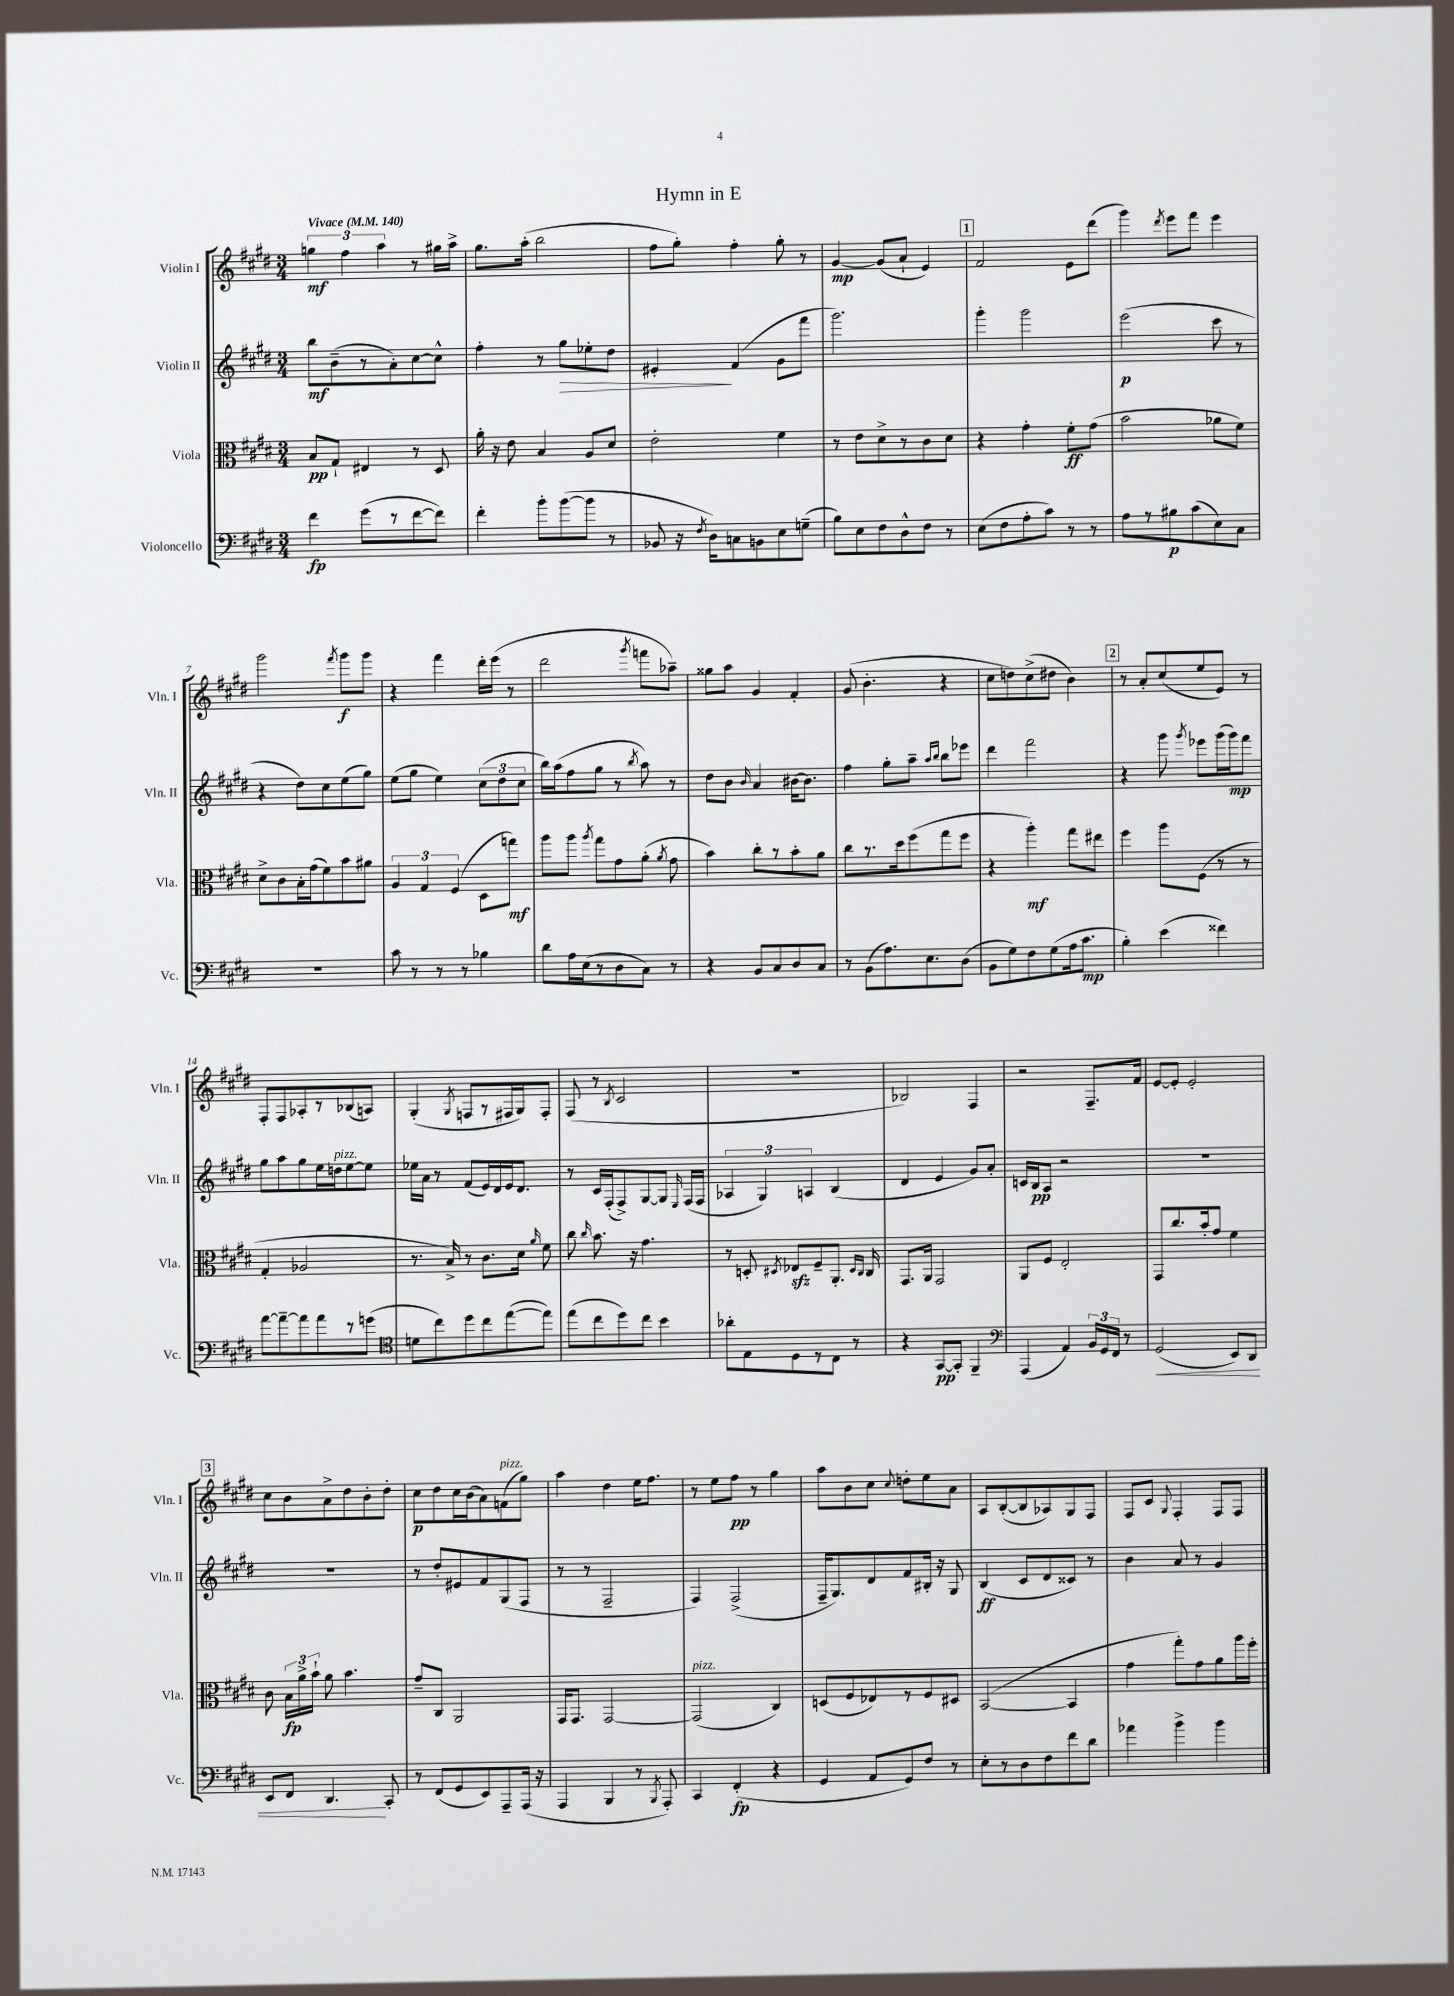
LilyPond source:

\header { title = "Hymn in E" }
<<
\new StaffGroup <<
\new Staff = "s0" \with { instrumentName = "Violin I" shortInstrumentName = "Vln. I" } {
    \clef treble \key e \major \numericTimeSignature \time 3/4 \tempo "Vivace" 4 = 140
    \autoBeamOff \tuplet 3/2 { g''4\mf fis''4 a''4 } r8 gis''16[ a''16]-> |
    gis''8.[ a''16]-.( b''2 |
    fis''8[ gis''8]-.) fis''4-. gis''8-. r8 |
    gis'4~\mp gis'8[( a'8]-! e'4) |
    \mark \markup { \box "1" } fis'2 e'8[ dis'''8]( |
    gis'''4) \acciaccatura { dis'''8 } e'''8[ fis'''8] e'''4 |
    gis'''2 \acciaccatura { fis'''8 } gis'''8[\f gis'''8] |
    r4 fis'''4 dis'''16[-. e'''16]( r8 |
    dis'''2 \acciaccatura { gis'''8 } f'''8[ aes''8]--) |
    gisis''8[ a''8] gis'4 fis'4-. |
    gis'8( b'4.-. r4 |
    cis''8[ d''8) cis''8->( dis''8] b'4) |
    \mark \markup { \box "2" } r8 a'8[-. cis''8( e''8 e'8]) r8 |
    fis8[-. fis8 aes8-. r8 bes8( a8]) |
    gis4-.( \acciaccatura { gis8 } f8[ r8 fis16 gis16) fis8]-. |
    fis8( r8 \acciaccatura { b8 } cis'2 |
    R2. |
    bes2) fis4 |
    r2 fis8.[-- fis'16] |
    e'8[~ e'8]-. e'2-. |
    \mark \markup { \box "3" } cis''8[ b'8 a'8-> dis''8 b'8-. dis''8]-. |
    cis''8[\p dis''8 cis''16 b'16( a'8) f'8^\markup { \italic "pizz." }( gis''8]) |
    a''4 dis''4 e''16[ fis''8.] |
    r8 e''8[ fis''8]\pp r8 gis''4 |
    a''8[ b'8 cis''8] \appoggiatura { cis''8 } d''8[-. e''8 a'8] |
    a8[ b8~-.( b8 aes8) gis8 fis8] |
    fis8[ cis'8] \appoggiatura { gis8 } fis4-. fis8[ fis8] \bar "|." |
}
\new Staff = "s1" \with { instrumentName = "Violin II" shortInstrumentName = "Vln. II" } {
    \clef treble \key e \major \numericTimeSignature \time 3/4
    \autoBeamOff b''8[\mf b'8--( r8 a'8-.) cis''8~ cis''8]-^ |
    fis''4-. r8 gis''8[\> ees''8-. dis''8] |
    eis'4-.\! fis'4( gis'8[ fis'''8] |
    gis'''2.) |
    \mark \markup { \box "1" } gis'''4-. gis'''2 |
    e'''2\p( cis'''8 r8 |
    r4 dis''8[) cis''8 e''8( gis''8]) |
    e''8[( gis''8] e''4) \tuplet 3/2 { cis''8[( dis''8 cis''8] } |
    b''16[) a''16( fis''8 gis''8] r8 \acciaccatura { b''8 } a''8) r8 |
    dis''8[ b'8] \grace { b'16 } a'4 bis'16[~ bis'8.] |
    fis''4 gis''8[-. a''8]-- \grace { a''16[ b''16] } b''8[ ees'''8] |
    dis'''4 fis'''2 |
    \mark \markup { \box "2" } r4 gis'''8 \acciaccatura { gis'''8 } ees'''8[ gis'''16( gis'''16\mp) fis'''8] |
    gis''8[ a''8 gis''8 e''16 d''16^\markup { \italic "pizz." } e''8~ e''8] |
    ees''16[ a'16] r8 fis'8[( e'16) dis'16 e'16 dis'8.] |
    r8 cis'16[ fis16-.( fis8->) gis8~ gis8] \grace { e16 } fis16[( fis16] |
    \tuplet 3/2 { aes4 gis4) a4 } b4( |
    dis'4 e'4 gis'8[) a'8]-. |
    c'16[ b16\pp a8] r2 |
    R2. |
    \mark \markup { \box "3" } R2. |
    r8 dis''8[-. eis'8 fis'8 gis8( fis8] |
    r8 r8 fis2-- |
    fis4) fis2->( |
    fis16[-- gis8.) dis'8 fis'8 bis16]-. r16 gis8 |
    b4\ff( cis'8[ dis'8 cisis'8]) r8 |
    b'4 a'8 r8 gis'4 \bar "|." |
}
\new Staff = "s2" \with { instrumentName = "Viola" shortInstrumentName = "Vla." } {
    \clef alto \key e \major \numericTimeSignature \time 3/4
    \autoBeamOff b8[\pp gis8]-! eis4 r8 dis8 |
    a'16-. r16 e'8 b4 a8[ dis'8] |
    e'2-. fis'4 |
    r8 e'8[ dis'8-> r8 cis'8 dis'8] |
    \mark \markup { \box "1" } r4 gis'4-. fis'8[-.\ff gis'8]( |
    b'2 aes'8[ fis'8]) |
    dis'8[-> cis'8 b16-. gis'16( fis'8) b'8 ais'8] |
    \tuplet 3/2 { a4 gis4 fis4( } dis8[ g''8]\mf) |
    a''8[ a''8] \acciaccatura { a''8 } gis''8[ gis'8 a'8]-.( \acciaccatura { a'8 } gis'8 |
    b'4) cis''8[-. r8 b'8-. a'8] |
    cis''8[ r8. dis''16 fis''8( gis''8 fis''8] |
    r4 a''4-.\mf) gis''8[ eis''8] |
    \mark \markup { \box "2" } fis''4 a''8[ fis8]( r8 r8 |
    gis4-. aes2 |
    r8. b16->) r8 cis'8.[ dis'16] \grace { a'16 } fis'8 |
    cis''8 \grace { cis''16 } b'8. r16 gis'4. |
    r8 d8-. \acciaccatura { dis8 } ees8[\sfz fis8-- a,8.]-. \grace { dis16[ cis16] } cis16 |
    gis,8.[ a,16] gis,2 |
    a,8[ fis8] e2-. |
    gis,8[ cis''8. b'16-. gis'8] fis'4 |
    \mark \markup { \box "3" } cis'8 \tuplet 3/2 { b16[\fp a'16-> b'16]-! } a'8 b'4. |
    gis'8[-- cis8] a,2 |
    gis,16[ gis,8.] gis,2~ |
    gis,2^\markup { \italic "pizz." }( cis4) |
    d8[( fis8 ees8) r8 fis8 dis8] |
    b,2~( b,4 |
    gis'4 gis''8[-.) gis'8 a'8 a''16 fis''16]-. \bar "|." |
}
\new Staff = "s3" \with { instrumentName = "Violoncello" shortInstrumentName = "Vc." } {
    \clef bass \key e \major \numericTimeSignature \time 3/4
    \autoBeamOff fis'4\fp gis'8[( r8 fis'8~ fis'8]) |
    fis'4-. b'8[-. b'8~( b'8] r8 |
    bes,8 r16 \acciaccatura { fis8 } dis16[) c8 b,8 e8 g8]--( |
    b8[) e8 fis8 dis8-^ fis8] r8 |
    \mark \markup { \box "1" } e8[( fis8 a8-. cis'8]) r8 r8 |
    a8[ r8 bis8\p cis'8( e8) cis8] |
    R2. |
    cis'8 r8 r8 r8 bes4 |
    dis'8[ a16 e16( r8 dis8 cis8]) r8 |
    r4 b,8[ cis8 dis8 cis8] |
    r8 b,8[( a8.) e8. dis8]( |
    b,8[ gis8) fis8 gis8( a16 cis'8.]\mp |
    \mark \markup { \box "2" } b4-.) e'4( fisis'4) |
    a'8[~ a'8~-- a'8 a'8 r8 g'8]( |
    \clef tenor d'8[ cis''8) dis''8 cis''8 e''8~( e''8]) |
    e''8[( cis''8 dis''8) cis''8] b'4 |
    aes'8[-. e8 dis8 r8 cis8] r8 |
    r4 gis,8[~\pp gis,8]-. fis,4-- |
    \clef bass a,,4( a,4) \tuplet 3/2 { b,16[ gis,16 fis,16] } r8 |
    gis,2\<( e,8[) dis,8] |
    \mark \markup { \box "3" } e,8[ fis,8] dis,4.\! cis,8-. |
    r8 fis,8[( gis,8 e,8) a,,8-- a,,16]( r16 |
    a,,4 b,,4 r8 \acciaccatura { b,,8 } a,,8-.) |
    cis,4 fis,4-.\fp( r4 |
    gis,4 a,8[ gis,8) fis8] r8 |
    e8[-. r8 dis8 fis8 fis'8 dis'8] |
    aes'4 b'4-> b'4 \bar "|." |
}
>>
>>
